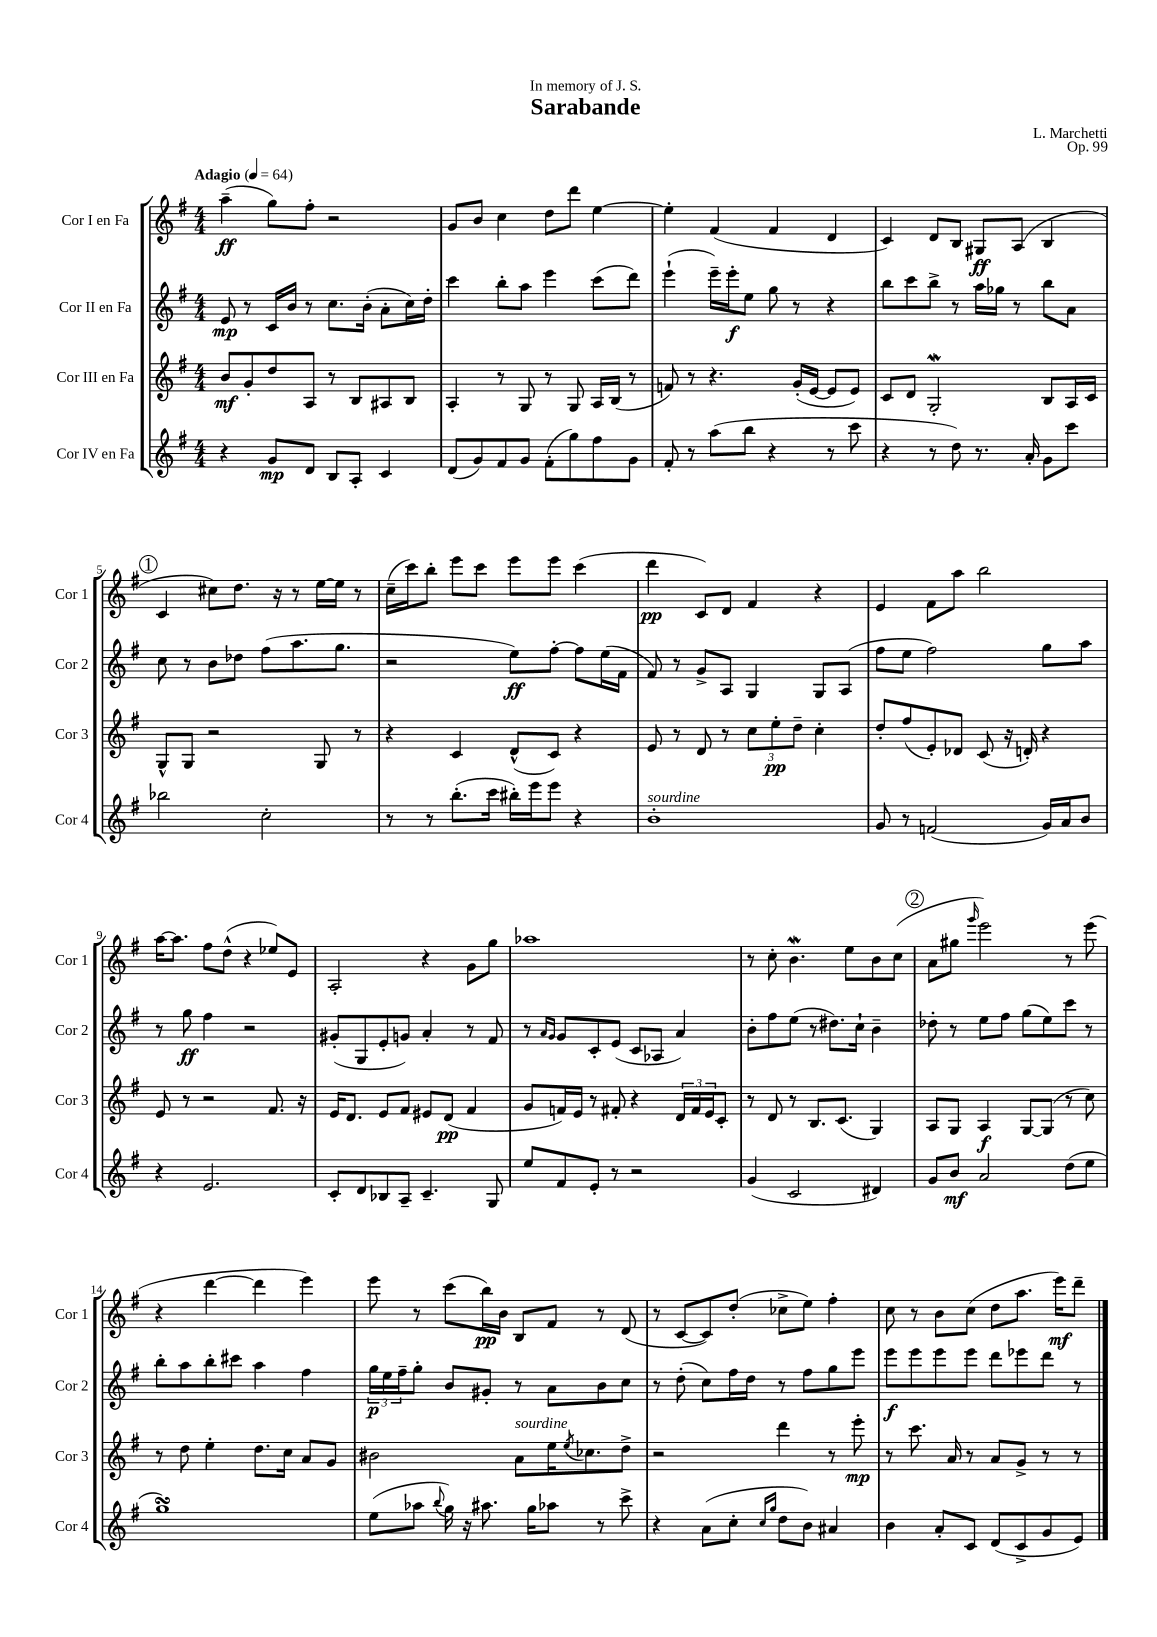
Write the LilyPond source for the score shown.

\header { title = "Sarabande" composer = "L. Marchetti" dedication = "In memory of J. S." opus = "Op. 99" }
<<
\new StaffGroup <<
\new Staff = "s0" \with { instrumentName = "Cor I en Fa" shortInstrumentName = "Cor 1" } {
    \clef treble \key g \major \numericTimeSignature \time 4/4 \tempo "Adagio" 4 = 64
    a''4--\ff( g''8) fis''8-. r2 |
    g'8 b'8 c''4 d''8 d'''8 e''4~ |
    e''4-. fis'4( fis'4 d'4 |
    c'4) d'8 b8 gis8\ff a8( b4 |
    \mark \markup { \circle "1" } c'4 cis''8) d''8. r16 r8 e''16~ e''16 r8 |
    c''16--( c'''16) b''8-. e'''8 c'''8 e'''8 e'''8 c'''4( |
    d'''4\pp c'8) d'8 fis'4 r4 |
    e'4 fis'8 a''8 b''2 |
    a''16~ a''8. fis''8 d''8-^( r4 ees''8) e'8 |
    a2-. r4 g'8 g''8 |
    aes''1 |
    r8 c''8-. b'4.\mordent e''8 b'8 c''8( |
    \mark \markup { \circle "2" } a'8 gis''8 \grace { g'''16 } e'''2) r8 e'''8( |
    r4 d'''4~ d'''4 e'''4) |
    e'''8 r8 c'''8( b''16\pp) b'16 b8 fis'8 r8 d'8( |
    r8 c'8~ c'8) d''8-.( ces''8-> e''8) fis''4-. |
    c''8 r8 b'8 c''8( d''8 a''8. e'''16\mf) d'''8-- \bar "|." |
}
\new Staff = "s1" \with { instrumentName = "Cor II en Fa" shortInstrumentName = "Cor 2" } {
    \clef treble \key g \major \numericTimeSignature \time 4/4
    e'8\mp r8 c'16 b'16 r8 c''8. b'16-.( a'8-. c''16) d''16-. |
    c'''4 b''8-. a''8 e'''4 c'''8( d'''8) |
    e'''4-!( e'''16--) e'''16-.\f e''8 g''8 r8 r4 |
    b''8 c'''8 b''8-> r8 a''16 ges''16 r8 b''8 a'8 |
    \mark \markup { \circle "1" } c''8 r8 b'8 des''8 fis''8( a''8. g''8. |
    r2 e''8\ff) fis''8~-. fis''8 e''16( fis'16 |
    fis'8) r8 g'8-> a8 g4 g8 a8( |
    fis''8 e''8 fis''2) g''8 a''8 |
    r8 g''8\ff fis''4 r2 |
    gis'8-.( g8 e'8-. g'8) a'4-. r8 fis'8 |
    r8 \grace { a'16 g'16 } g'8 c'8-. e'8( c'8 aes8 a'4) |
    b'8-. fis''8 e''8( r8 dis''8.) c''16-! b'4-- |
    \mark \markup { \circle "2" } des''8-. r8 e''8 fis''8 g''8( e''8) c'''8 r8 |
    b''8-. a''8 b''8-. cis'''8 a''4 fis''4 |
    \tuplet 3/2 { g''16\p e''16 fis''16-- } g''8-. b'8 gis'8-. r8 a'8 b'8 c''8 |
    r8 d''8-.( c''8) fis''16 d''16 r8 fis''8 g''8 e'''8 |
    e'''8\f e'''8 e'''8 e'''8 d'''8 ees'''8 d'''8 r8 \bar "|." |
}
\new Staff = "s2" \with { instrumentName = "Cor III en Fa" shortInstrumentName = "Cor 3" } {
    \clef treble \key g \major \numericTimeSignature \time 4/4
    b'8\mf g'8-. d''8 a8 r8 b8 ais8 b8 |
    a4-. r8 g8 r8 g8 a16 b16( r8 |
    f'8) r8 r4. g'16-.( e'16~ e'8 e'8) |
    c'8 d'8 g2-.\mordent b8 a16 c'16 |
    \mark \markup { \circle "1" } g8-^ g8 r2 g8 r8 |
    r4 c'4 d'8-^( c'8) r4 |
    e'8 r8 d'8 r8 \tuplet 3/2 { c''8 e''8-.\pp d''8-- } c''4-. |
    d''8-. fis''8( e'8-.) des'8 c'8( r16 d'16-.) r4 |
    e'8 r8 r2 fis'8. r16 |
    e'16 d'8. e'8 fis'8 eis'8 d'8\pp( fis'4 |
    g'8 f'16) e'16 r8 fis'8-. r4 \tuplet 3/2 { d'16 fis'16 e'16 } c'8-. |
    r8 d'8 r8 b8. c'8.( g4) |
    \mark \markup { \circle "2" } a8 g8 a4\f g8~ g8( r8 c''8) |
    r8 d''8 e''4-. d''8. c''16 a'8 g'8 |
    bis'2 a'8^\markup { \italic "sourdine" } e''16 \acciaccatura { e''8 } ces''8. d''8-> |
    r2 d'''4 r8 e'''8-.\mp |
    r8 c'''8. a'16 r8 a'8 g'8-> r8 r8 \bar "|." |
}
\new Staff = "s3" \with { instrumentName = "Cor IV en Fa" shortInstrumentName = "Cor 4" } {
    \clef treble \key g \major \numericTimeSignature \time 4/4
    r4 g'8\mp d'8 b8 a8-. c'4 |
    d'8( g'8) fis'8 g'8 fis'8-.( g''8) fis''8 g'8 |
    fis'8-. r8 a''8( b''8 r4 r8 c'''8 |
    r4 r8 d''8) r8. a'16-. g'8 c'''8 |
    \mark \markup { \circle "1" } bes''2 c''2-. |
    r8 r8 b''8.-.( c'''16 bis''16-.) e'''16 e'''8 r4 |
    b'1-.^\markup { \italic "sourdine" } |
    g'8 r8 f'2( g'16) a'16 b'8 |
    r4 e'2. |
    c'8-. d'8 bes8 a8-- c'4.-- g8 |
    e''8 fis'8 e'8-. r8 r2 |
    g'4( c'2 dis'4) |
    \mark \markup { \circle "2" } g'8 b'8\mf a'2 d''8( e''8 |
    g''1\turn) |
    e''8( aes''8 \appoggiatura { b''8 } g''16) r16 ais''8. g''16 aes''8 r8 c'''8-> |
    r4 a'8( c''8-. \grace { c''16 g''16 } d''8 b'8) ais'4 |
    b'4 a'8-. c'8 d'8( c'8-> g'8 e'8) \bar "|." |
}
>>
>>
